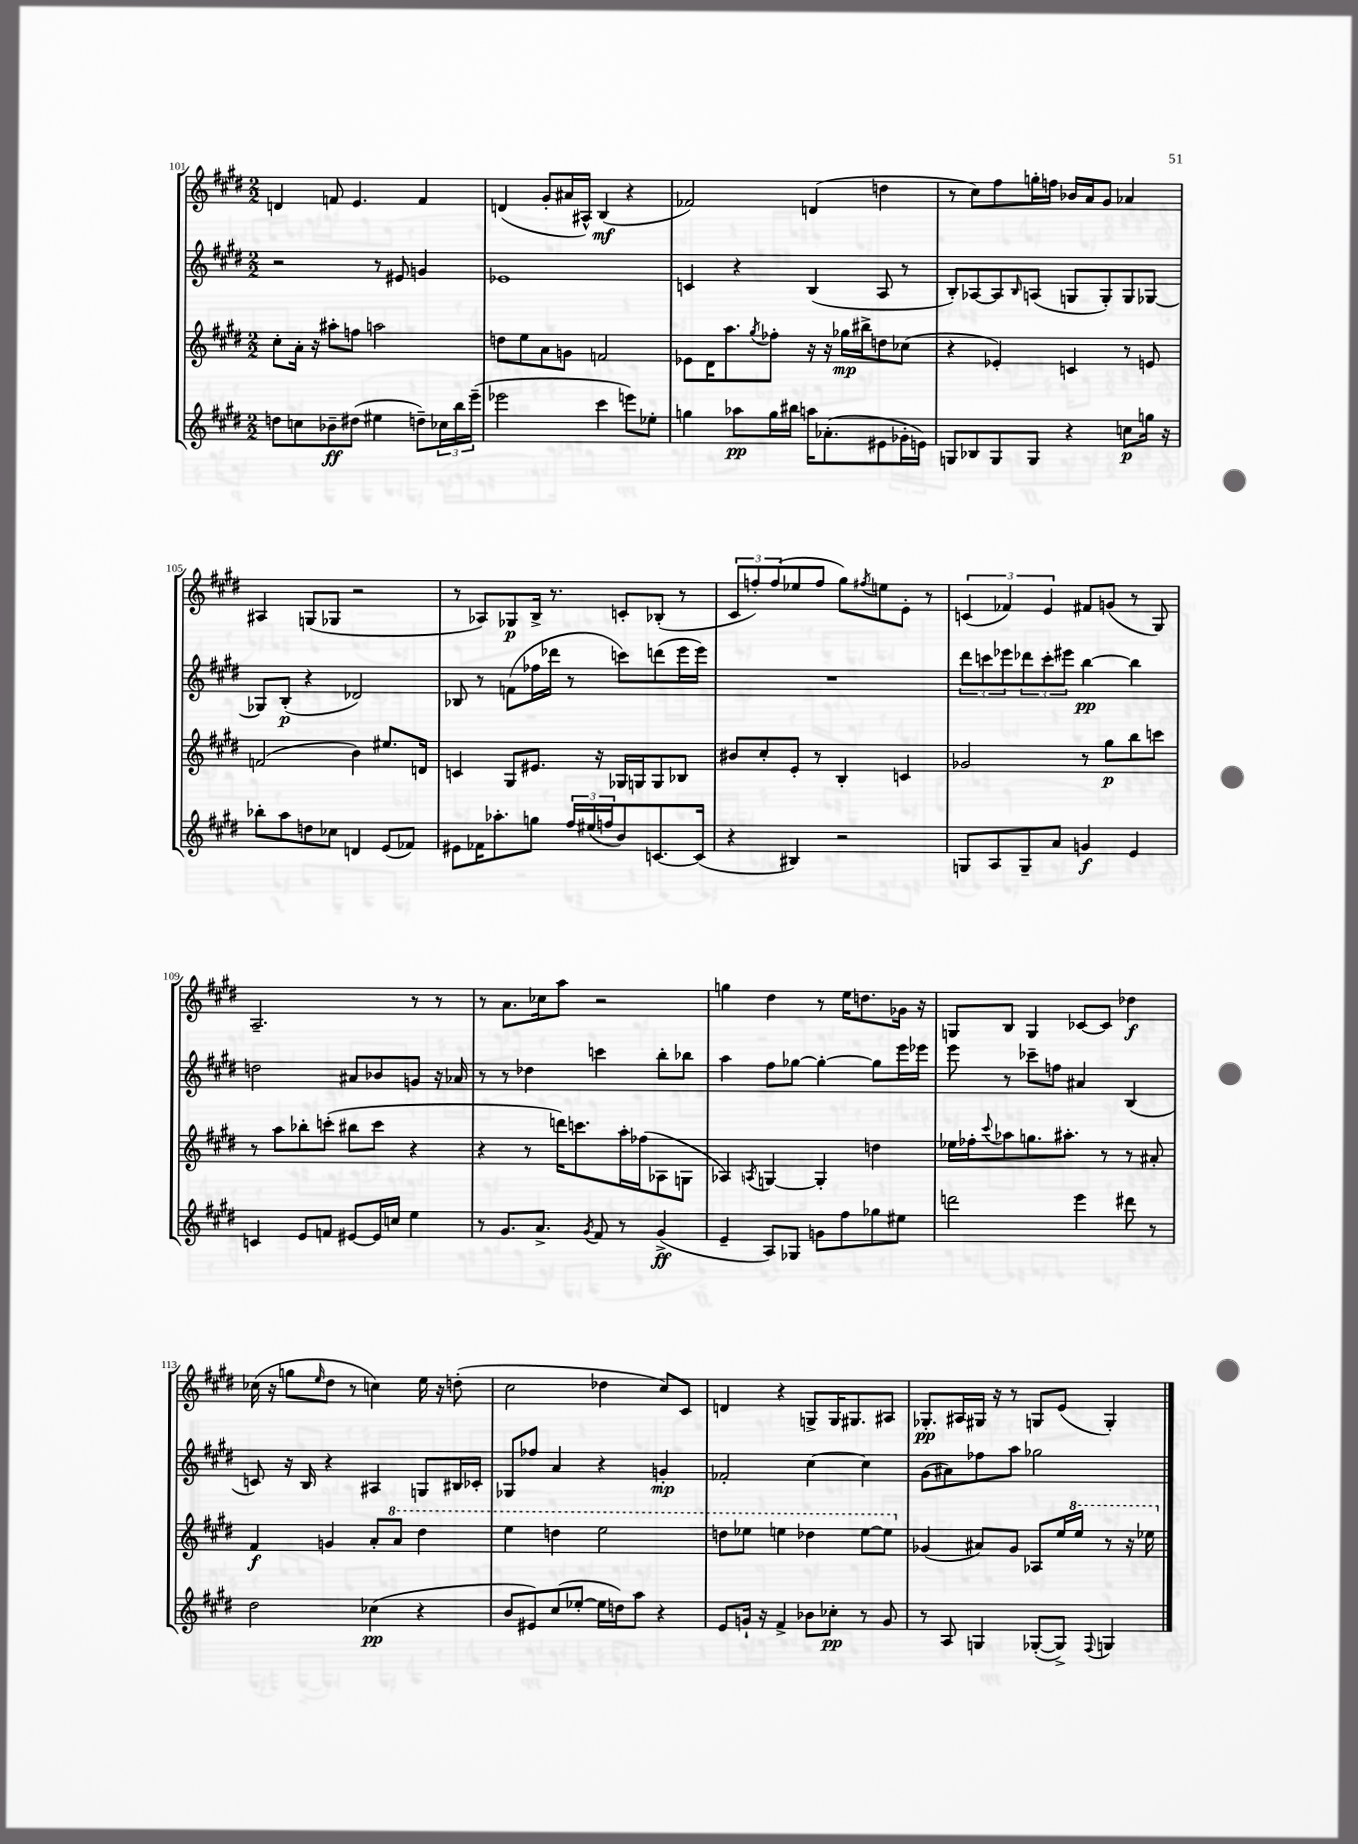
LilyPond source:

<<
\new StaffGroup <<
\new Staff = "s0" {
    \clef treble \key e \major \numericTimeSignature \time 2/2
    d'4 f'8 e'4. f'4 |
    d'4( gis'8-. ais'16 ais16-^) b4\mf( r4 |
    fes'2) d'4( d''4 |
    r8 cis''8) fis''8 g''16-. f''16 bes'16 a'16 gis'8 aes'4 |
    ais4 g8( ges8 r2 |
    r8 aes8) ges8\p b16-> r8. c'8-. bes8-.( r8 |
    \tuplet 3/2 { cis'8 f''8-.) f''8( } ees''8 f''8 gis''8) \acciaccatura { fis''8 } e''8 e'8-. r8 |
    \tuplet 3/2 { c'4( fes'4) e'4 } fis'8 g'8( r8 gis8) |
    a2.-- r8 r8 |
    r8 a'8. ces''16 a''8 r2 |
    g''4 dis''4 r8 e''16 d''8. ges'16 r16 |
    g8 b8 g4 ces'8~ ces'8 des''4\f |
    ces''16( r16 g''8 \grace { e''16 } dis''8 r8 c''4) e''16 r16 d''8-.( |
    cis''2 des''4 cis''8) cis'8 |
    d'4 r4 g8-> g16 gis8. ais8 |
    ges8.-.\pp ais16 gis16 r16 r8 g8 e'8( g4-.) \bar "|." |
}
\new Staff = "s1" {
    \clef treble \key e \major \numericTimeSignature \time 2/2
    r2 r8 eis'8 g'4 |
    ees'1 |
    c'4 r4 b4( a8 r8 |
    b8-.) aes8~ aes8 \grace { b16 } a8( g8 g8-.) g8 ges8~ |
    ges8 b8-.\p( r4 des'2) |
    bes8 r8 f'8( fes''16 des'''16 r8 c'''8) d'''8( e'''16 e'''16) |
    R1 |
    \tuplet 3/2 { dis'''8 c'''8 ees'''8 } \tuplet 3/2 { des'''8 c'''8-. eis'''8 } b''4~\pp b''4 |
    d''2 ais'8 bes'8 g'8 r16 aes'16 |
    r8 r8 des''4 c'''4 b''8-. bes''8 |
    a''4 fis''8 ges''8~ ges''4~-. ges''8 e'''16 ees'''16 |
    e'''8 r8 ces'''8-- f''8 ais'4 b4( |
    c'8) r16 b16 r4 ais4 g8 bis16 ces'16-. |
    ges8 fes''8 a'4 r4 g'4-.\mp |
    fes'2-. cis''4~ cis''4 |
    gis'8( ais'8) fes''8 a''8 ges''2 \bar "|." |
}
\new Staff = "s2" {
    \clef treble \key e \major \numericTimeSignature \time 2/2
    cis''8-. a'16-. r16 ais''8-. f''8 a''2 |
    d''8 e''8 a'8 g'8 f'2 |
    ees'8 dis'16 a''8. \acciaccatura { gis''8 } fes''8-. r16 r16 ges''16\mp bis''16-> d''8 ces''8( |
    r4 ees'4-.) c'4 r8 e'8 |
    f'2( b'4) eis''8. d'16 |
    c'4 gis8 eis'8. r16 ges16 g16 g8 bes8 |
    bis'8 cis''8-. e'8-. r8 b4-. c'4 |
    ges'2 r8 gis''8\p b''8 c'''8 |
    r8 a''8 bes''8-. c'''8-.( bis''8 c'''8 r4 |
    r4 r8 d'''16) c'''8. a''16-. fes''16( aes8 g8 |
    aes4) \acciaccatura { a8 } g4~ g4-. d''4 |
    ees''16 fes''16-. \appoggiatura { cis'''8 } aes''8 g''8. ais''8.-. r8 r8 ais'8-. |
    fis'4\f g'4 a'8-. \ottava #1 a''8 dis'''4 |
    e'''4 d'''4 e'''2 |
    d'''8 ees'''8 e'''4 des'''4 e'''8~ e'''8 \ottava #0 |
    ges'4( ais'8) ges'8 aes8 e''16 \ottava #1 e'''16 r8 r16 ees'''16 \ottava #0 \bar "|." |
}
\new Staff = "s3" {
    \clef treble \key e \major \numericTimeSignature \time 2/2
    d''8 c''8 bes'8--\ff dis''8( eis''4 d''8--) \tuplet 3/2 { ces''16 b''16 e'''16--( } |
    ees'''2 cis'''4 e'''8) ees''8-. |
    g''4 aes''8\pp g''16 bis''16 a''16 aes'8.-.( eis'8 ges'16-. e'16) |
    g8 bes8 g8 g8 r4 c''8\p g''16 r16 |
    bes''8-. a''8 d''8 ces''8 d'4 e'8( fes'8) |
    eis'8 fes'16 aes''8.-. g''8 \tuplet 3/2 { fis''16 eis''16( f''16 } b'8) c'8.~ c'16( |
    r4 bis4) r2 |
    g8 a8 g8-- a'8 g'4\f e'4 |
    c'4 e'8 f'8 eis'8~ eis'16 c''16 e''4 |
    r8 gis'8. a'8.-> \acciaccatura { gis'8 } fis'8 r8 gis'4->\ff( |
    e'4-- a8) ges8 g'8 fis''8 ges''8 eis''8 |
    d'''2 e'''4 dis'''8 r8 |
    dis''2 ces''4\pp( r4 |
    b'8 eis'8) cis''8( ees''8~-. ees''16 d''16) a''8 r4 |
    e'8 g'16-! r16 fis'4-> bes'8 ces''8-.\pp r8 g'8 |
    r8 a8 g4 ges8~-.( ges8->) \appoggiatura { fis8 } g4 \bar "|." |
}
>>
>>
\layout { \context { \Score currentBarNumber = #101 } }
